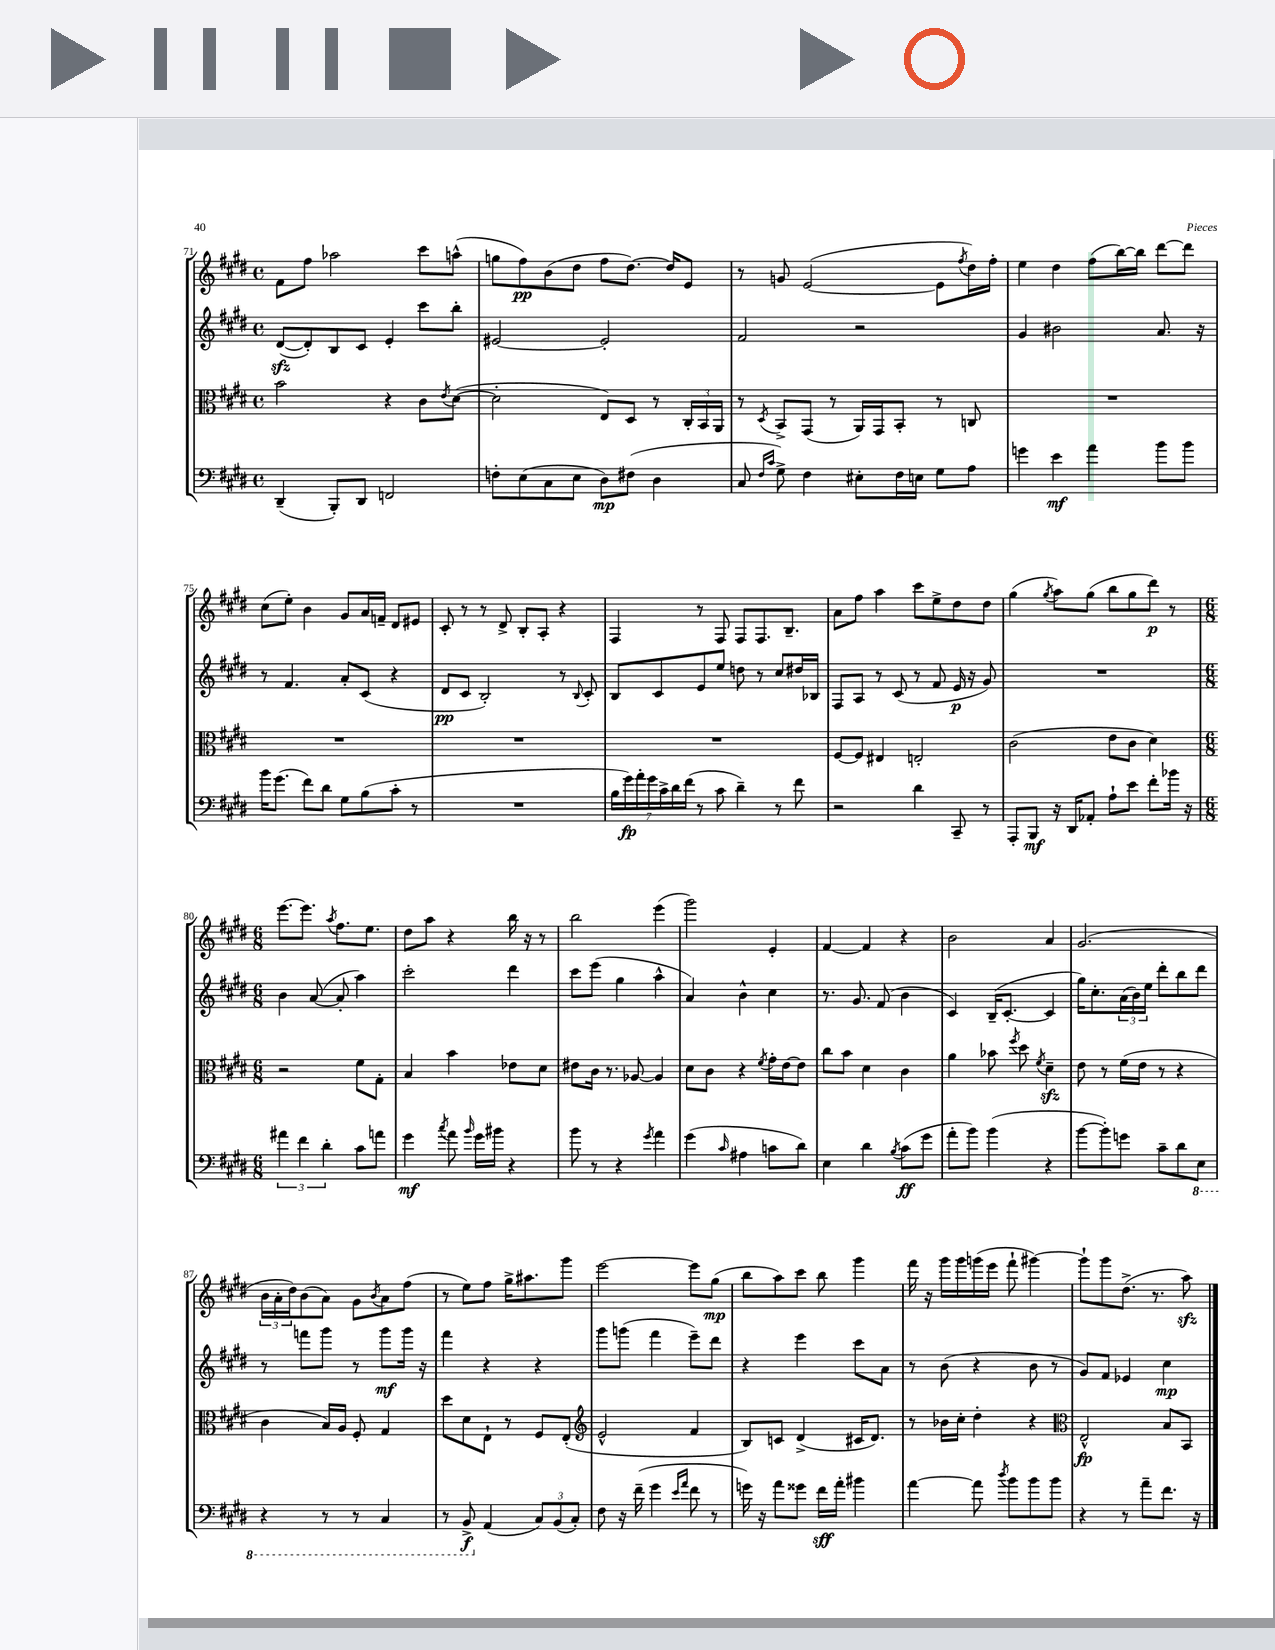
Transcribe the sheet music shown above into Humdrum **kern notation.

**kern	**dynam	**kern	**dynam	**kern	**dynam	**kern	**dynam
*part4	*part4	*part3	*part3	*part2	*part2	*part1	*part1
*staff4	*staff4	*staff3	*staff3	*staff2	*staff2	*staff1	*staff1
*clefF4	*	*clefC3	*	*clefG2	*	*clefG2	*
*k[f#c#g#d#]	*	*k[f#c#g#d#]	*	*k[f#c#g#d#]	*	*k[f#c#g#d#]	*
*M4/4	*	*M4/4	*	*M4/4	*	*M4/4	*
*met(c)	*	*met(c)	*	*met(c)	*	*met(c)	*
=71	=71	=71	=71	=71	=71	=71	=71
(4DD#~/	.	2b\	.	([8d#zz/L	.	8f#\L	.
.	.	.	.	8d#'/])	.	8ff#\J	.
8BBB'/L)	.	.	.	8B/	.	2aa-X\	.
8DD#/J	.	.	.	8c#/J	.	.	.
2FFn/	.	4r	.	4e'/	.	.	.
.	.	8c#\L	.	8ccc#\L	.	8ccc#\L	.
.	.	8qe/	.	.	.	.	.
.	.	([8d#\J	.	8bb'\J	.	(8aan^^\J	.
=72	=72	=72	=72	=72	=72	=72	=72
8Fn'\L	.	2d#'\]	.	[2e#X/	.	8ggn\L	.
(8E\	.	.	.	.	.	8ff#\)	pp
8C#\	.	.	.	.	.	(8b\	.
8E\J	.	.	.	.	.	8dd#\J	.
8D#\L)	mp	8E/L)	.	2e#'/]	.	8ff#\L	.
(8F#X\J	.	8D#/J	.	.	.	[8.dd#\J)	.
4D#\	.	8r	.	.	.	.	.
.	.	.	.	.	.	16dd#/KL]	.
.	.	24C#'/LL	.	.	.	8e/J	.
.	.	24BB/	.	.	.	.	.
.	.	24AA/JJ	.	.	.	.	.
=73	=73	=73	=73	=73	=73	=73	=73
8C#/	.	8r	.	2f#/	.	8r	.
16qqF#/LL	.	.	.	.	.	.	.
16qqc#/JJ	.	8qD#/	.	.	.	.	.
8G#^\)	.	8BB^/L	.	.	.	8gn/	.
4F#\	.	(8GG#/J	.	.	.	([2e/	.
.	.	8r	.	.	.	.	.
8E#X'\L	.	16AA/LL)	.	2r	.	.	.
.	.	16GG#/J	.	.	.	.	.
16F#\L	.	8BB'/J	.	.	.	.	.
16En\JJ	.	.	.	.	.	.	.
8G#\L	.	8r	.	.	.	8e\L]	.
.	.	.	.	.	.	8qff#/	.
8A\J	.	8Cn/	.	.	.	16dd#\L)	.
.	.	.	.	.	.	16ff#'\JJ	.
=74	=74	=74	=74	=74	=74	=74	=74
4gn\	.	1r	.	4g#/	.	4ee\	.
4e\	mf	.	.	2b#X\	.	4dd#\	.
4a\	.	.	.	.	.	(8ff#\L	.
.	.	.	.	.	.	[16bb\L)	.
.	.	.	.	.	.	16bb\JJ]	.
8b\L	.	.	.	8.a/	.	[8ddd#\L	.
8b\J	.	.	.	.	.	8ddd#\J]	.
.	.	.	.	16r	.	.	.
!!LO:LB:g=z
=75	=75	=75	=75	=75	=75	=75	=75
16b\KL	.	1r	.	8r	.	(8cc#\L	.
(8.g#\J	.	.	.	.	.	.	.
.	.	.	.	4.f#/	.	8ee'\J)	.
8f#\L)	.	.	.	.	.	4b\	.
8d#\J	.	.	.	.	.	.	.
8G#\L	.	.	.	8a'/L	.	8g#/L	.
(8B\	.	.	.	(8c#/J	.	16a/L	.
.	.	.	.	.	.	16fn~/JJ	.
8c#'\J	.	.	.	4r	.	8d#/L	.
8r	.	.	.	.	.	8e#X/J	.
=76	=76	=76	=76	=76	=76	=76	=76
1r	.	1r	.	8d#/L	pp	8c#'/	.
.	.	.	.	8c#/J	.	8r	.
.	.	.	.	2B'/)	.	8r	.
.	.	.	.	.	.	8d#^/	.
.	.	.	.	.	.	8B'/L	.
.	.	.	.	.	.	8A'/J	.
.	.	.	.	8r	.	4r	.
.	.	.	.	8qqB/	.	.	.
.	.	.	.	8c#'/	.	.	.
=77	=77	=77	=77	=77	=77	=77	=77
28B\LL	.	1r	.	8B/L	.	4F#/	.
28g#\)	fp	.	.	.	.	.	.
28a'\	.	.	.	.	.	.	.
28g#\	.	.	.	.	.	.	.
.	.	.	.	8c#/	.	.	.
28c#^\	.	.	.	.	.	.	.
28d#\	.	.	.	.	.	.	.
(28f#\JJ	.	.	.	.	.	.	.
8r	.	.	.	8e/	.	8r	.
8c#\	.	.	.	8ee/J	.	8F#/	.
4d#~\)	.	.	.	8ddn\	.	8F#/L	.
.	.	.	.	8r	.	8.F#/	.
8r	.	.	.	8cc#/L	.	.	.
.	.	.	.	.	.	8.B~/J	.
8f#\	.	.	.	16dd#X/L	.	.	.
.	.	.	.	16B-X/JJ	.	.	.
=78	=78	=78	=78	=78	=78	=78	=78
2r	.	[8F#/L	.	8F#/L	.	8a\L	.
.	.	8F#/J]	.	8A/J	.	8ff#\J	.
.	.	4E#X/	.	8r	.	4aa\	.
.	.	.	.	(8c#/	.	.	.
4d#\	.	2En'/	.	8r	.	8ccc#\L	.
.	.	.	.	8f#/	.	8ee^\	.
8CC#~/	.	.	.	16e/	p	8dd#\	.
.	.	.	.	16r	.	.	.
8r	.	.	.	8g#/)	.	8dd#\J	.
=79	=79	=79	=79	=79	=79	=79	=79
8AAA'/L	.	(2c#\	.	1r	.	(4gg#\	.
8BBB/J	mf	.	.	.	.	.	.
.	.	.	.	.	.	8qgg#/	.
16r	.	.	.	.	.	8aa\L)	.
16DD#/KL	.	.	.	.	.	.	.
8AA-X'/J	.	.	.	.	.	(8gg#\J	.
8A`\L	.	8e\L	.	.	.	8bb\L	.
8e\J	.	8c#\J	.	.	.	8gg#\	.
8f#'\L	.	4d#\)	.	.	.	8ddd#\J)	p
16b-X\Jk	.	.	.	.	.	8r	.
16r	.	.	.	.	.	.	.
!!LO:LB:g=z
=80	=80	=80	=80	=80	=80	=80	=80
*M6/8	*	*M6/8	*	*M6/8	*	*M6/8	*
6a#X\	.	2r	.	4b\	.	[8.eee\L	.
6f#\	.	.	.	.	.	.	.
.	.	.	.	.	.	8.eee\J]	.
.	.	.	.	([8a/	.	.	.
6d#'\	.	.	.	.	.	.	.
.	.	.	.	.	.	8qaa/	.
.	.	.	.	8a'/]	.	8.ff#\L	.
8c#\L	.	8f#\L	.	4aa\)	.	.	.
.	.	.	.	.	.	8.ee\J	.
8an\J	.	8G#'\J	.	.	.	.	.
=81	=81	=81	=81	=81	=81	=81	=81
4g#\	mf	4B/	.	2ccc#'\	.	8dd#\L	.
.	.	.	.	.	.	8aa\J	.
8qcc#/	.	.	.	.	.	.	.
8a\	.	4b\	.	.	.	4r	.
16qqb/	.	.	.	.	.	.	.
16g#\LL	.	.	.	.	.	.	.
16b#X\JJ	.	.	.	.	.	.	.
4r	.	8e-X\L	.	4ddd#\	.	16bb\	.
.	.	.	.	.	.	16r	.
.	.	8d#\J	.	.	.	8r	.
=82	=82	=82	=82	=82	=82	=82	=82
8b\	.	8e#X\L	.	8ccc#\L	.	2bb\	.
8r	.	16c#\Jk	.	(8eee\J	.	.	.
.	.	8.r	.	.	.	.	.
4r	.	.	.	4gg#\	.	.	.
.	.	[8A-X/	.	.	.	.	.
8qg#/	.	.	.	.	.	.	.
4a\	.	4A-/]	.	4aa^^\	.	(4eee\	.
=83	=83	=83	=83	=83	=83	=83	=83
(4g#\	.	8d#\L	.	4a/)	.	2ggg#\)	.
.	.	8c#\J	.	.	.	.	.
16qqc#/	.	.	.	.	.	.	.
4A#X\	.	4r	.	4b^^\	.	.	.
.	.	8qf#/	.	.	.	.	.
8cn\L	.	16g#'\LL	.	4cc#\	.	4e'/	.
.	.	[16e\J	.	.	.	.	.
8d#\J)	.	8e\J]	.	.	.	.	.
=84	=84	=84	=84	=84	=84	=84	=84
4E\	.	8cc#\L	.	8.r	.	[4f#/	.
.	.	8b\J	.	.	.	.	.
.	.	.	.	8.g#/	.	.	.
4d#\	.	4d#\	.	.	.	4f#/]	.
.	.	.	.	(8f#/	.	.	.
8qB/	.	.	.	.	.	.	.
(8c#\L	ff	4c#\	.	4b\	.	4r	.
8g#\J	.	.	.	.	.	.	.
=85	=85	=85	=85	=85	=85	=85	=85
8a'\L	.	4a\	.	4c#/)	.	2b\	.
8b\J)	.	.	.	.	.	.	.
(4b\	.	8b-X\	.	(16B~/KL	.	.	.
.	.	.	.	[8.c#'/J	.	.	.
.	.	8qff#/	.	.	.	.	.
.	.	8dd#\	.	.	.	.	.
.	.	8qf#/	.	.	.	.	.
4r	.	4d#zz~\	.	4c#/]	.	4a/	.
=86	=86	=86	=86	=86	=86	=86	=86
[8b\L	.	8e\	.	16gg#\KL)	.	(2.g#/	.
.	.	.	.	8.cc#'\	.	.	.
8b'\])	.	8r	.	.	.	.	.
8gn\J	.	(16f#\LL	.	(24a\L	.	.	.
.	.	.	.	24b\)	.	.	.
.	.	16e\JJ	.	.	.	.	.
.	.	.	.	24ee\JJ	.	.	.
8c#~\L	.	8r	.	8ddd#'\L	.	.	.
8d#\	.	4r	.	8bb\	.	.	.
*8ba	*	*	*	*	*	*	*
8EE\J	.	.	.	8ddd#\J	.	.	.
!!LO:LB:g=z
=87	=87	=87	=87	=87	=87	=87	=87
4r	.	4c#\	.	8r	.	24b\LL	.
.	.	.	.	.	.	24a'\	.
.	.	.	.	.	.	24dd#\J)	.
.	.	.	.	8fffn\L	.	(8b\	.
8r	.	16B/LL)	.	8ggg#\J	.	8a\J)	.
.	.	16A/JJ	.	.	.	.	.
8r	.	8F#'/	.	8r	.	8g#\L	.
.	.	.	.	.	.	8qb/	.
4CC#/	.	4G#/	.	8ggg#\L	mf	8a\	.
.	.	.	.	16ggg#\Jk	.	(8ff#\J	.
.	.	.	.	16r	.	.	.
=88	=88	=88	=88	=88	=88	=88	=88
8r	.	8dd#\L	.	4fff#\	.	8r	.
8BBB^/	f	8d#\	.	.	.	8ee\L)	.
*X8ba	*	*	*	*	*	*	*
(4AA/	.	8E`\J	.	4r	.	8ff#\J	.
.	.	8r	.	.	.	16gg#^\KL	.
.	.	.	.	.	.	8.aa#X\	.
12C#/L)	.	8F#/L	.	4r	.	.	.
(12BB/	.	.	.	.	.	.	.
.	.	(8E'/J	.	.	.	8ggg#\J	.
12C#'/J)	.	.	.	.	.	.	.
=89	=89	=89	=89	=89	=89	=89	=89
*	*	*clefG2	*	*	*	*	*
8F#\	.	2e^^/	.	8ggg#\L	.	[2eee\	.
16r	.	.	.	(8gggn\J	.	.	.
(16f#~\	.	.	.	.	.	.	.
4g#\	.	.	.	4fff#\	.	.	.
16qqe/LL	.	.	.	.	.	.	.
16qqa/JJ	.	.	.	.	.	.	.
8f#\	.	4f#/	.	8eee~\L)	.	8eee\L]	.
8r	.	.	.	8ddd#\J	.	(8gg#\J	mp
=90	=90	=90	=90	=90	=90	=90	=90
16gn\)	.	8B/L)	.	4r	.	8bb\L	.
16r	.	.	.	.	.	.	.
8a\L	.	8cn/J	.	.	.	8aa\)	.
8g##X\J	.	(4d#^/	.	4eee\	.	8ccc#\J	.
16f#\LL	sff	.	.	.	.	8bb\	.
16a'\JJ	.	.	.	.	.	.	.
4b#X\	.	16c#X/KL	.	8ccc#\L	.	4ggg#\	.
.	.	8.d#/J)	.	.	.	.	.
.	.	.	.	8a\J	.	.	.
=91	=91	=91	=91	=91	=91	=91	=91
[4a\	.	8r	.	8r	.	16fff#\	.
.	.	.	.	.	.	16r	.
.	.	16b-X\LL	.	(8b\	.	16ggg#\LL	.
.	.	16cc#'\JJ	.	.	.	16ggg#\	.
8a\]	.	4dd#'\	.	4r	.	(16gggn\	.
.	.	.	.	.	.	16eee\JJ	.
8qdd#/	.	.	.	.	.	.	.
8b\L	.	.	.	.	.	8fff#`\	.
8b\	.	4r	.	8b\	.	[4ggg#X\)	.
8b\J	.	.	.	8r	.	.	.
=92	=92	=92	=92	=92	=92	=92	=92
*	*	*clefC3	*	*	*	*	*
4r	.	2E^^/	fp	8g#/L)	.	8ggg#`\L]	.
.	.	.	.	8f#/J	.	8ggg#\	.
8r	.	.	.	4e-X/	.	(8.dd#^\J	.
8a~\L	.	.	.	.	.	.	.
.	.	.	.	.	.	8.r	.
8.f#\J	.	8B/L	.	4cc#\	mp	.	.
.	.	8BB/J	.	.	.	8aazz\)	.
16r	.	.	.	.	.	.	.
==	==	==	==	==	==	==	==
*-	*-	*-	*-	*-	*-	*-	*-
